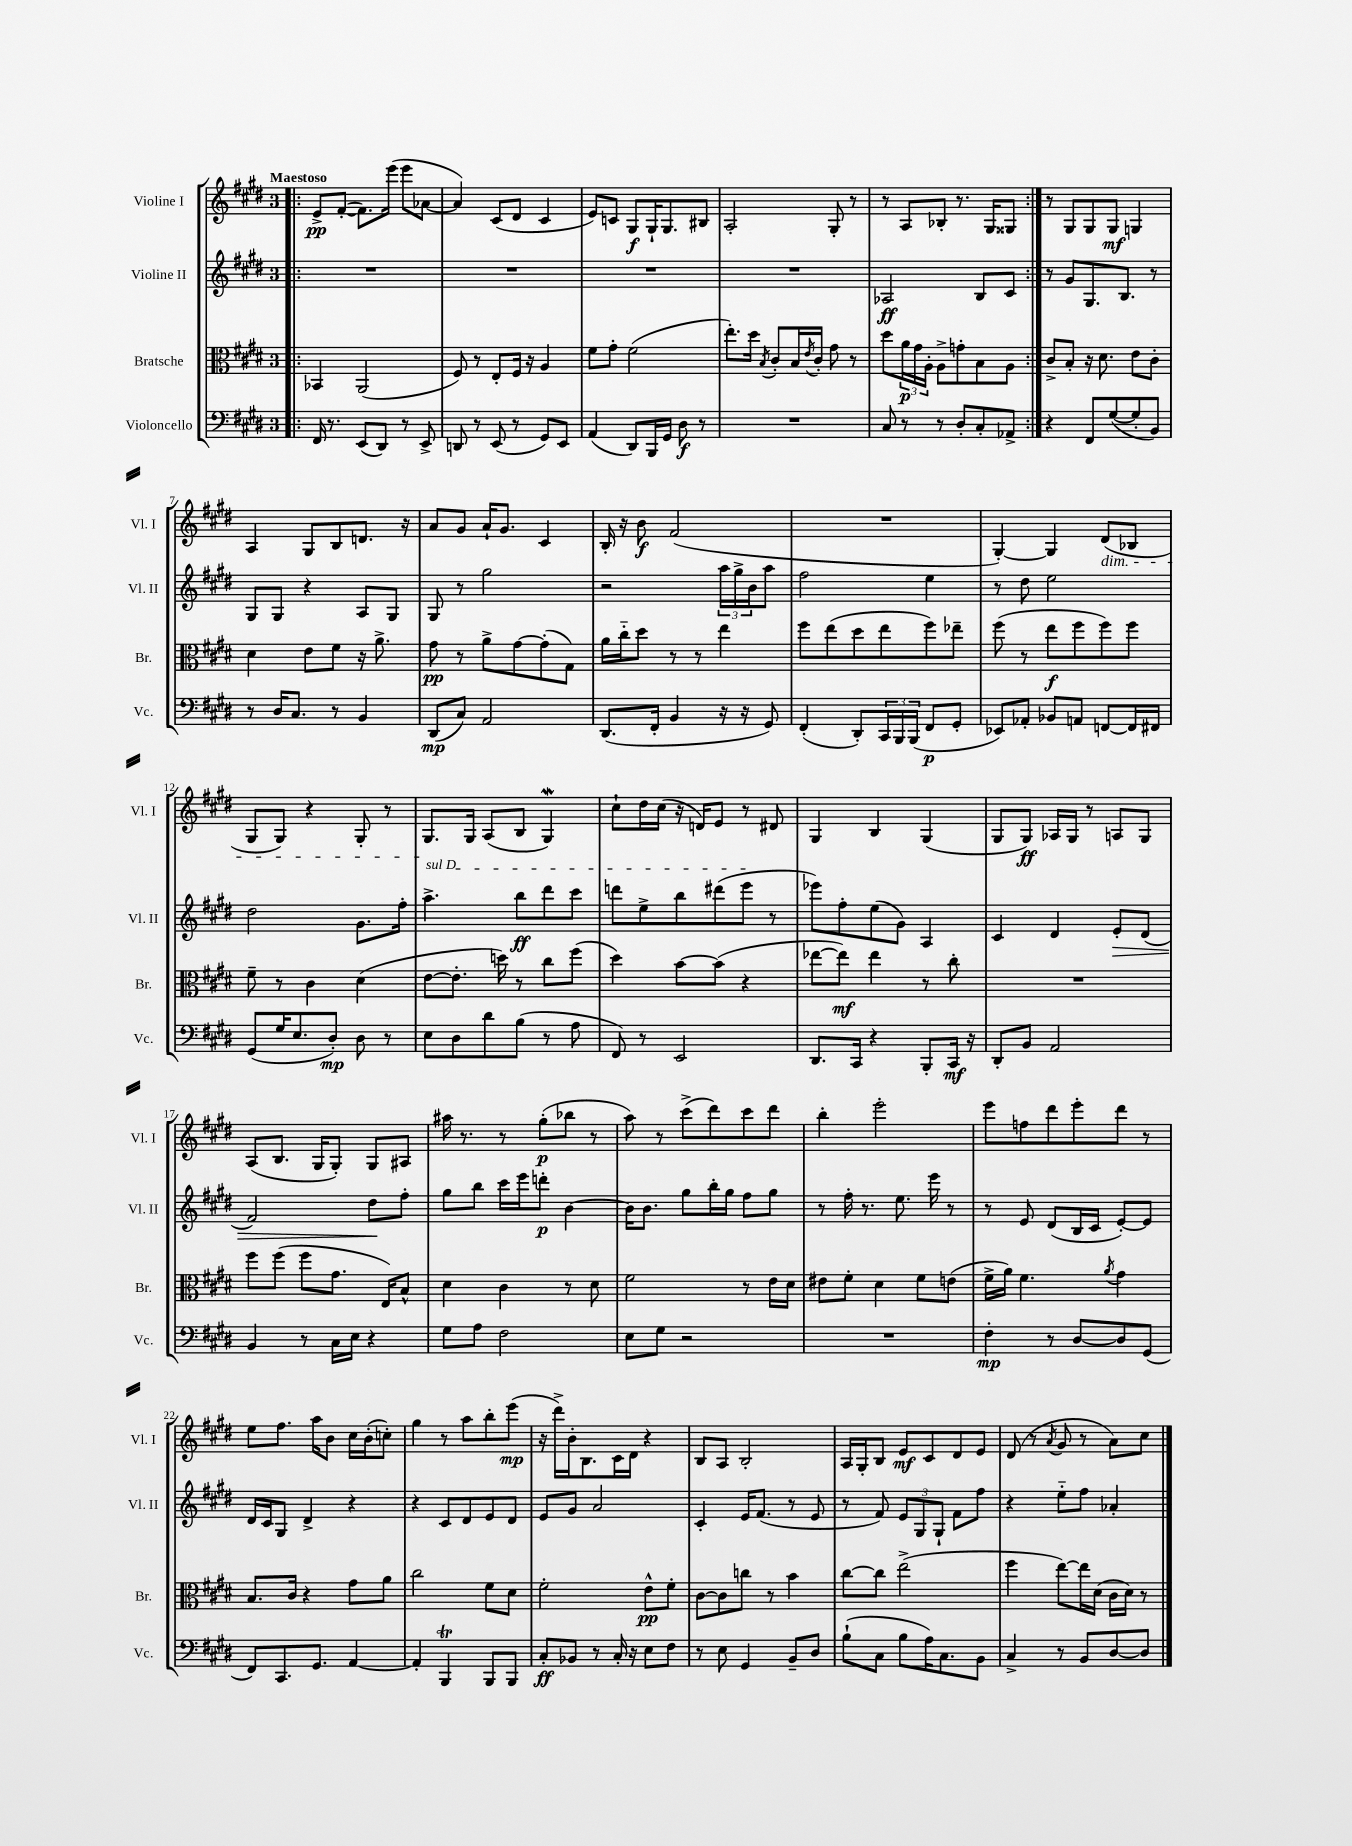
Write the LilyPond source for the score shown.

<<
\new StaffGroup <<
\new Staff = "s0" \with { instrumentName = "Violine I" shortInstrumentName = "Vl. I" } {
    \clef treble \key e \major \once \override Staff.TimeSignature.style = #'single-digit \time 3/4 \tempo "Maestoso"
    \repeat volta 2 { \bar ".|:" e'8->\pp fis'8~-.( fis'8.) e'''16( e'''8 aes'8~ |
    aes'4) cis'8( dis'8 cis'4 |
    e'8) c'8 gis8\f gis16-! gis8. bis8 |
    a2-. gis8-. r8 |
    r8 a8 bes8-. r8. gis16 gisis8 | }
    r8 gis8 gis8 gis8\mf g4 |
    a4 gis8 b8 d'8. r16 |
    a'8 gis'8 a'16-! gis'8. cis'4 |
    b16-. r16 b'8\f fis'2( |
    R2. |
    gis4~-.) gis4 dis'8\dim( bes8 |
    gis8 gis8) r4 gis8-. r8 |
    gis8.\! gis16 a8( b8 gis4\mordent) |
    cis''8-! dis''16 cis''16( r16 d'16) e'8 r8 dis'8 |
    gis4 b4 gis4( |
    gis8 gis8\ff) aes16 gis16 r8 a8 gis8 |
    a8( b8. gis16 gis8-.) gis8 ais8 |
    ais''16 r8. r8 gis''8-.\p( bes''8 r8 |
    a''8) r8 cis'''8->( dis'''8) cis'''8 dis'''8 |
    b''4-. e'''2-. |
    e'''8 f''8 dis'''8 e'''8-. dis'''8 r8 |
    e''8 fis''8. a''16 b'8 cis''16 b'16-.( c''8-.) |
    gis''4 r8 a''8 b''8-. e'''8\mp( |
    r16 dis'''16->) b'16-. b8. cis'16 dis'16 r4 |
    b8 a8 b2-. |
    a16 gis16-. b8 e'8\mf cis'8 dis'8 e'8 |
    dis'8( r8 \acciaccatura { a'8 } gis'8 r8 a'8) cis''8 \bar "|." |
}
\new Staff = "s1" \with { instrumentName = "Violine II" shortInstrumentName = "Vl. II" } {
    \clef treble \key e \major \once \override Staff.TimeSignature.style = #'single-digit \time 3/4
    \repeat volta 2 { \bar ".|:" R2. |
    R2. |
    R2. |
    R2. |
    aes2\ff b8 cis'8 | }
    r8 gis'8 gis8. b8. r8 |
    gis8 gis8 r4 a8 gis8 |
    gis8 r8 gis''2 |
    r2 \tuplet 3/2 { a''16 gis''16-> b'16 } a''8 |
    fis''2 e''4 |
    r8 dis''8 e''2 |
    dis''2 gis'8. fis''16-. |
    \once \override TextSpanner.bound-details.left.text = \markup { \italic "sul D" } a''4.->\startTextSpan b''8\ff dis'''8 cis'''8 |
    d'''8 e''8-> b''8 dis'''8( e'''8\stopTextSpan r8 |
    ees'''8) fis''8-. e''8( gis'8) a4 |
    cis'4 dis'4 e'8-.\> dis'8( |
    fis'2) dis''8\! fis''8-. |
    gis''8 b''8 cis'''16 e'''16 d'''8-.\p b'4~ |
    b'16 b'8. gis''8 b''16-. gis''16 fis''8 gis''8 |
    r8 fis''16-. r8. e''8. e'''16 r8 |
    r8 e'8 dis'8( b16 cis'16 e'8~-.) e'8 |
    dis'16 cis'16 gis8 dis'4-> r4 |
    r4 cis'8 dis'8 e'8 dis'8 |
    e'8 gis'8 a'2 |
    cis'4-. e'16 fis'8.( r8 e'8 |
    r8 fis'8) \tuplet 3/2 { e'8 gis8 gis8-! } fis'8 fis''8 |
    r4 e''8-_ fis''8 aes'4-. \bar "|." |
}
\new Staff = "s2" \with { instrumentName = "Bratsche" shortInstrumentName = "Br." } {
    \clef alto \key e \major \once \override Staff.TimeSignature.style = #'single-digit \time 3/4
    \repeat volta 2 { \bar ".|:" bes,4 a,2( |
    fis8) r8 e8-. fis16 r16 a4 |
    fis'8 gis'8-. fis'2( |
    e''8.-.) dis''16 \acciaccatura { b8 } cis'8-. b16 \acciaccatura { e'8 } cis'16-. gis'8 r8 |
    dis''8 \tuplet 3/2 { a'16\p gis'16 a16-. } a8-> g'8-. b8 a8 | }
    cis'8-> b8-. r16 dis'8. e'8 cis'8-. |
    dis'4 e'8 fis'8 r16 a'8.-> |
    gis'8\pp r8 a'8-> gis'8~ gis'8-.( gis8) |
    a'16 cis''16-_ dis''8 r8 r8 e''4 |
    fis''8 e''8( dis''8 e''8 fis''8) ees''8-- |
    fis''8( r8 e''8\f fis''8 fis''8) fis''8 |
    fis'8-- r8 cis'4 dis'4( |
    e'8~ e'8.-. d''16) r8 cis''8 fis''8( |
    dis''4) b'8~ b'8( r4 |
    ees''8~ ees''8\mf) ees''4 r8 cis''8-. |
    R2. |
    fis''8 fis''8( fis''8 gis'8. e16) b8-^ |
    dis'4 cis'4 r8 dis'8 |
    fis'2 r8 e'16 dis'16 |
    eis'8 fis'8-. dis'4 fis'8 e'8( |
    fis'16-> a'16) fis'4. \acciaccatura { a'8 } gis'4 |
    b8. cis'16 r4 gis'8 a'8 |
    cis''2 fis'8 dis'8 |
    fis'2-. e'8-^\pp fis'8-. |
    cis'8~ cis'8 c''8 r8 b'4 |
    cis''8~ cis''8 e''2->( |
    fis''4 e''8~) e''16 dis'16( cis'16 dis'16) r8 \bar "|." |
}
\new Staff = "s3" \with { instrumentName = "Violoncello" shortInstrumentName = "Vc." } {
    \clef bass \key e \major \once \override Staff.TimeSignature.style = #'single-digit \time 3/4
    \repeat volta 2 { \bar ".|:" fis,16 r8. e,8( dis,8) r8 e,8-> |
    d,8 r8 e,8( r8 gis,8) e,8 |
    a,4( dis,8) b,,16 gis,16 dis8\f r8 |
    R2. |
    cis8 r8 r8 dis8-. cis8-. aes,8-> | }
    r4 fis,8 gis8~( gis8-. b,8) |
    r8 dis16 cis8. r8 b,4 |
    dis,8\mp( cis8) a,2 |
    dis,8.( fis,16-. b,4 r16 r16 gis,8) |
    fis,4-.( dis,8-.) \tuplet 3/2 { cis,16 b,,16 b,,16( } fis,8\p gis,8-. |
    ees,8) aes,8-. bes,8 a,8 f,8~ f,16 fis,16 |
    gis,8( gis16 e8. dis8-.\mp) dis8 r8 |
    e8 dis8 dis'8 b8( r8 a8 |
    fis,8) r8 e,2 |
    dis,8. cis,16 r4 b,,8-. cis,16\mf r16 |
    dis,8-. b,8 a,2 |
    b,4 r8 cis16 e16 r4 |
    gis8 a8 fis2 |
    e8 gis8 r2 |
    R2. |
    fis4-.\mp r8 dis8~ dis8 gis,8( |
    fis,8) cis,8. gis,8. a,4~ |
    a,4-. b,,4\trill b,,8 b,,8 |
    cis8-.\ff bes,8 r8 cis16-. r16 e8 fis8 |
    r8 e8 gis,4 b,8-- dis8 |
    b8-!( cis8 b8 a16) cis8. b,8 |
    cis4-> r8 b,8 dis8~ dis8 \bar "|." |
}
>>
>>
